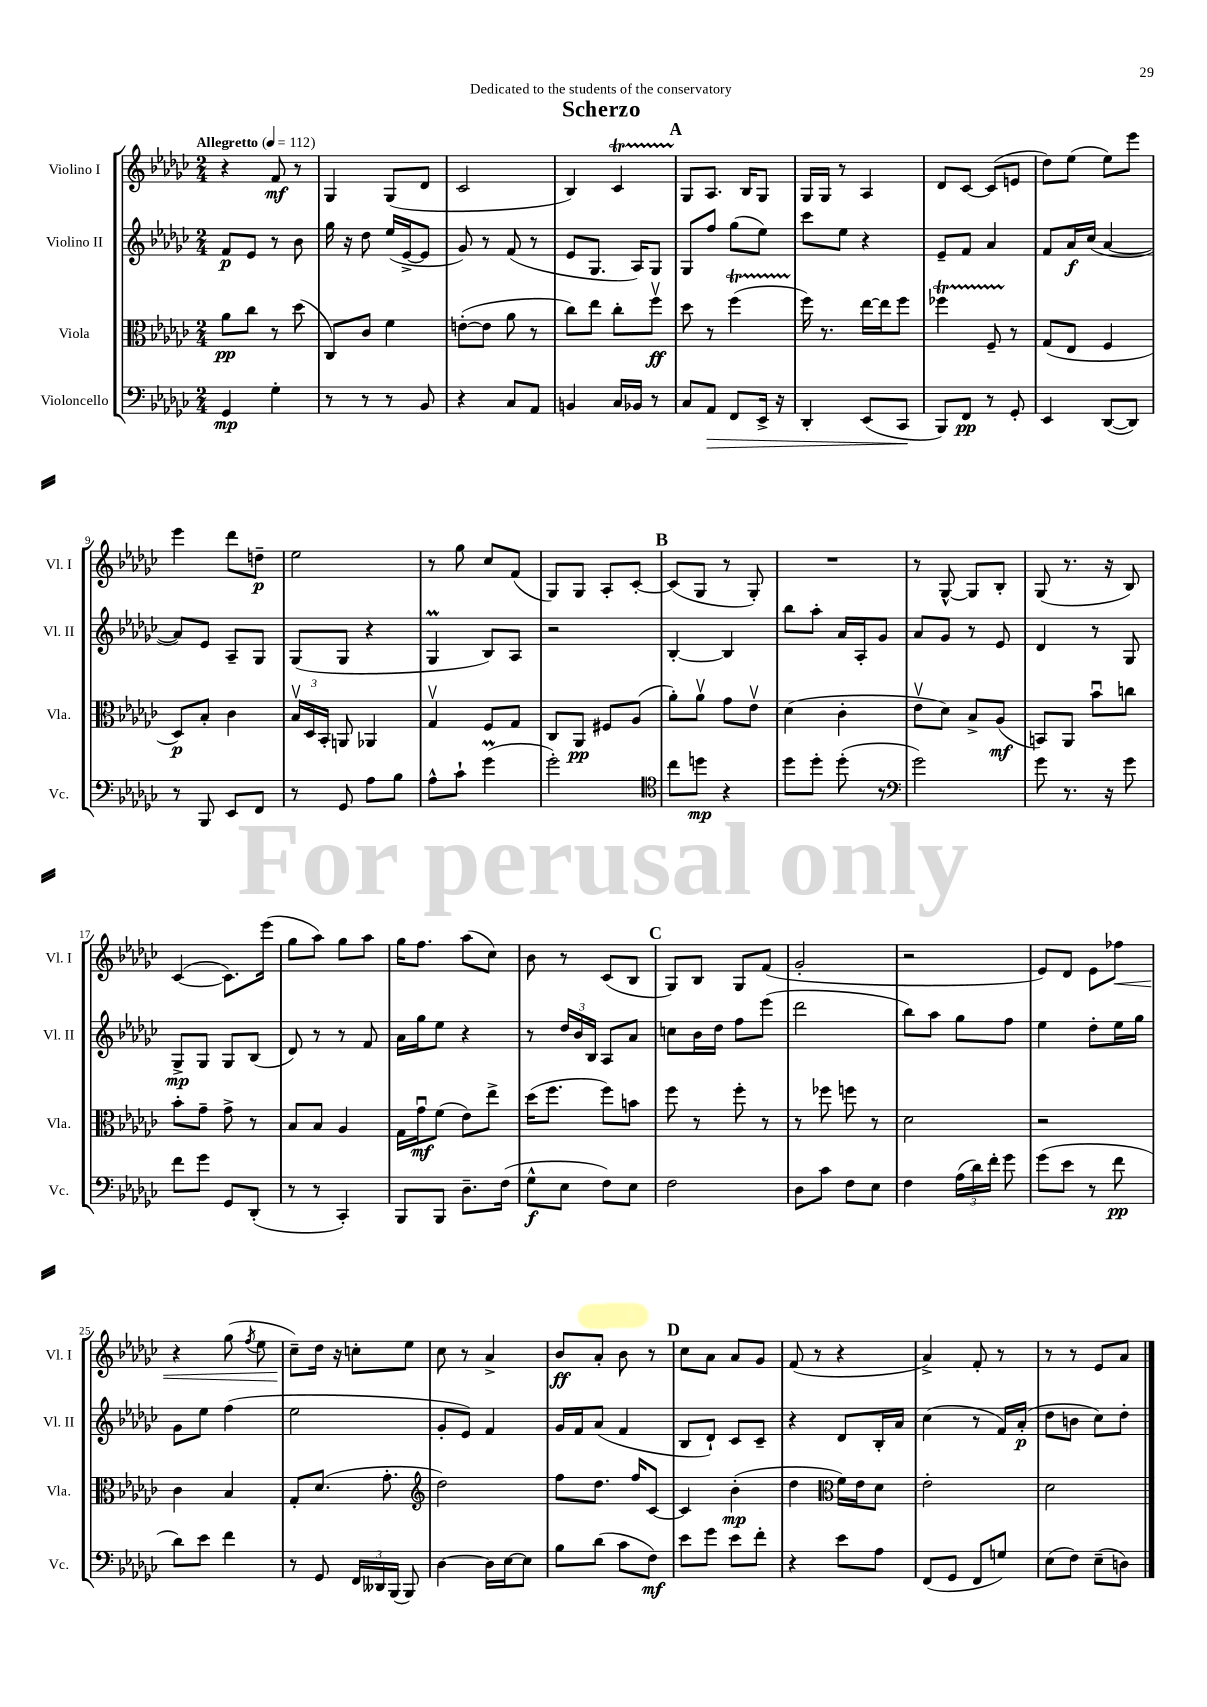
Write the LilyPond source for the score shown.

\header { title = "Scherzo" dedication = "Dedicated to the students of the conservatory" }
<<
\new StaffGroup <<
\new Staff = "s0" \with { instrumentName = "Violino I" shortInstrumentName = "Vl. I" } {
    \clef treble \key ges \major \numericTimeSignature \time 2/4 \tempo "Allegretto" 4 = 112
    \autoBeamOff r4 f'8\mf r8 |
    ges4 ges8[( des'8] |
    ces'2 |
    bes4) ces'4\startTrillSpan |
    \mark \markup { \bold "A" } ges8[\stopTrillSpan aes8.] bes16[ ges8] |
    ges16[ ges16] r8 aes4 |
    des'8[ ces'8]~ ces'8[( e'8] |
    des''8[) ees''8]( ees''8[) ees'''8] |
    ees'''4 des'''8[ d''8]--\p |
    ees''2 |
    r8 ges''8 ces''8[ f'8]( |
    ges8[) ges8] aes8[-. ces'8]~-. |
    \mark \markup { \bold "B" } ces'8[( ges8] r8 ges8-.) |
    R2 |
    r8 ges8~-^ ges8[ bes8]-. |
    ges8( r8. r16 bes8) |
    ces'4~( ces'8.[) ees'''16]( |
    ges''8[ aes''8]) ges''8[ aes''8] |
    ges''16[ f''8.] aes''8[( ces''8]) |
    bes'8 r8 ces'8[( bes8] |
    \mark \markup { \bold "C" } ges8[) bes8] ges8[ f'8]( |
    ges'2-. |
    r2 |
    ees'8[) des'8] ees'8[ fes''8]\< |
    r4 ges''8( \acciaccatura { f''8 } ees''8 |
    ces''8[--\!) des''16] r16 c''8[-. ees''8] |
    ces''8 r8 aes'4-> |
    bes'8[\ff aes'8]-. bes'8 r8 |
    \mark \markup { \bold "D" } ces''8[ aes'8] aes'8[ ges'8] |
    f'8( r8 r4 |
    aes'4->) f'8-. r8 |
    r8 r8 ees'8[ aes'8] \bar "|." |
}
\new Staff = "s1" \with { instrumentName = "Violino II" shortInstrumentName = "Vl. II" } {
    \clef treble \key ges \major \numericTimeSignature \time 2/4
    \autoBeamOff f'8[\p ees'8] r8 bes'8 |
    ges''16 r16 des''8 ees''16[( ees'16~-> ees'8] |
    ges'8) r8 f'8( r8 |
    ees'8[ ges8.] aes16[) ges8] |
    \mark \markup { \bold "A" } ges8[ f''8] ges''8[( ees''8]) |
    ces'''8[ ees''8] r4 |
    ees'8[-- f'8] aes'4 |
    f'8[ aes'16\f ces''16]( aes'4~ |
    aes'8[) ees'8] aes8[-- ges8] |
    ges8[( ges8] r4 |
    ges4\prall bes8[) aes8] |
    r2 |
    \mark \markup { \bold "B" } bes4~-. bes4 |
    bes''8[ aes''8]-. aes'16[ aes16-. ges'8] |
    aes'8[ ges'8] r8 ees'8 |
    des'4 r8 ges8 |
    ges8[->\mp ges8] ges8[ bes8]( |
    des'8) r8 r8 f'8 |
    aes'16[ ges''16 ees''8] r4 |
    r8 \tuplet 3/2 { des''16[ bes'16 bes16] } aes8[ aes'8] |
    \mark \markup { \bold "C" } c''8[ bes'16 des''16] f''8[ ees'''8]( |
    des'''2 |
    bes''8[) aes''8] ges''8[ f''8] |
    ees''4 des''8[-. ees''16 ges''16] |
    ges'8[ ees''8] f''4( |
    ees''2 |
    ges'8[-. ees'8]) f'4 |
    ges'16[ f'16 aes'8]( f'4 |
    \mark \markup { \bold "D" } bes8[ des'8]-!) ces'8[ ces'8]-- |
    r4 des'8[ bes16-. aes'16] |
    ces''4( r8 f'16[) aes'16]-.\p( |
    des''8[ b'8] ces''8[) des''8]-. \bar "|." |
}
\new Staff = "s2" \with { instrumentName = "Viola" shortInstrumentName = "Vla." } {
    \clef alto \key ges \major \numericTimeSignature \time 2/4
    \autoBeamOff aes'8[\pp ces''8] r8 des''8( |
    ces8[) ces'8] f'4 |
    e'8[~-.( e'8] aes'8 r8 |
    ces''8[) ees''8] ces''8[-. f''8]\upbow\ff |
    \mark \markup { \bold "A" } des''8 r8 f''4\startTrillSpan( |
    f''16\stopTrillSpan) r8. ees''16[~ ees''16 f''8] |
    fes''4\startTrillSpan f8-- r8\stopTrillSpan |
    ges8[( ees8] f4 |
    des8[\p) bes8]-. ces'4 |
    \tuplet 3/2 { bes16[\upbow des16 bes,16]-. } a,8 aes,4 |
    ges4\upbow f8[ ges8] |
    ces8[ aes,8]\pp fis8[ aes8]( |
    \mark \markup { \bold "B" } aes'8[-.) aes'8]\upbow ges'8[ ees'8]\upbow |
    des'4( ces'4-. |
    ees'8[\upbow des'8]) bes8[-> aes8]\mf( |
    b,8[) aes,8] bes'8[\downbow c''8] |
    bes'8[-. ges'8]-- ges'8-> r8 |
    bes8[ bes8] aes4 |
    ges16[ ges'16\downbow\mf f'8]( ees'8[) ees''8]-> |
    des''16[( f''8.] f''8[) b'8] |
    \mark \markup { \bold "C" } f''8 r8 f''8-. r8 |
    r8 fes''8 f''8 r8 |
    des'2 |
    r2 |
    ces'4 bes4 |
    ges8[-. des'8.]( ges'8.-. |
    \clef treble des''2) |
    f''8[ des''8.] f''16[ ces'8]~ |
    \mark \markup { \bold "D" } ces'4 bes'4-.\mp( |
    des''4 \clef alto f'16[) ees'16 des'8] |
    ees'2-. |
    des'2 \bar "|." |
}
\new Staff = "s3" \with { instrumentName = "Violoncello" shortInstrumentName = "Vc." } {
    \clef bass \key ges \major \numericTimeSignature \time 2/4
    \autoBeamOff ges,4\mp ges4-. |
    r8 r8 r8 bes,8 |
    r4 ces8[ aes,8] |
    b,4 ces16[ bes,16] r8 |
    \mark \markup { \bold "A" } ces8[ aes,8]\> f,8[ ees,16]-> r16 |
    des,4-. ees,8[( ces,8]\! |
    bes,,8[) f,8]\pp r8 ges,8-. |
    ees,4 des,8[~( des,8]) |
    r8 bes,,8 ees,8[ f,8] |
    r8 ges,8 aes8[ bes8] |
    aes8[-^ ces'8]-! ges'4\prall( |
    ges'2-.) |
    \mark \markup { \bold "B" } \clef tenor ces''8[ d''8]\mp r4 |
    des''8[ des''8]-. des''8-.( r8 |
    \clef bass ges'2) |
    ges'8 r8. r16 ges'8 |
    f'8[ ges'8] ges,8[ des,8]-.( |
    r8 r8 ces,4-.) |
    bes,,8[ bes,,8] des8.[-- f16]( |
    ges8[-^\f ees8] f8[) ees8] |
    \mark \markup { \bold "C" } f2 |
    des8[ ces'8] f8[ ees8] |
    f4 \tuplet 3/2 { aes16[( des'16) f'16]-. } ges'8 |
    ges'8[( ees'8] r8 f'8\pp |
    des'8[) ees'8] f'4 |
    r8 ges,8 \tuplet 3/2 { f,16[ deses,16 bes,,16]( } bes,,8) |
    des4~ des16[ ees16~ ees8] |
    bes8[ des'8]( ces'8[ f8]\mf) |
    \mark \markup { \bold "D" } ees'8[ ges'8] ees'8[ f'8]-. |
    r4 ees'8[ aes8] |
    f,8[( ges,8] f,8[ g8]) |
    ees8[( f8]) ees8[--( d8]) \bar "|." |
}
>>
>>
